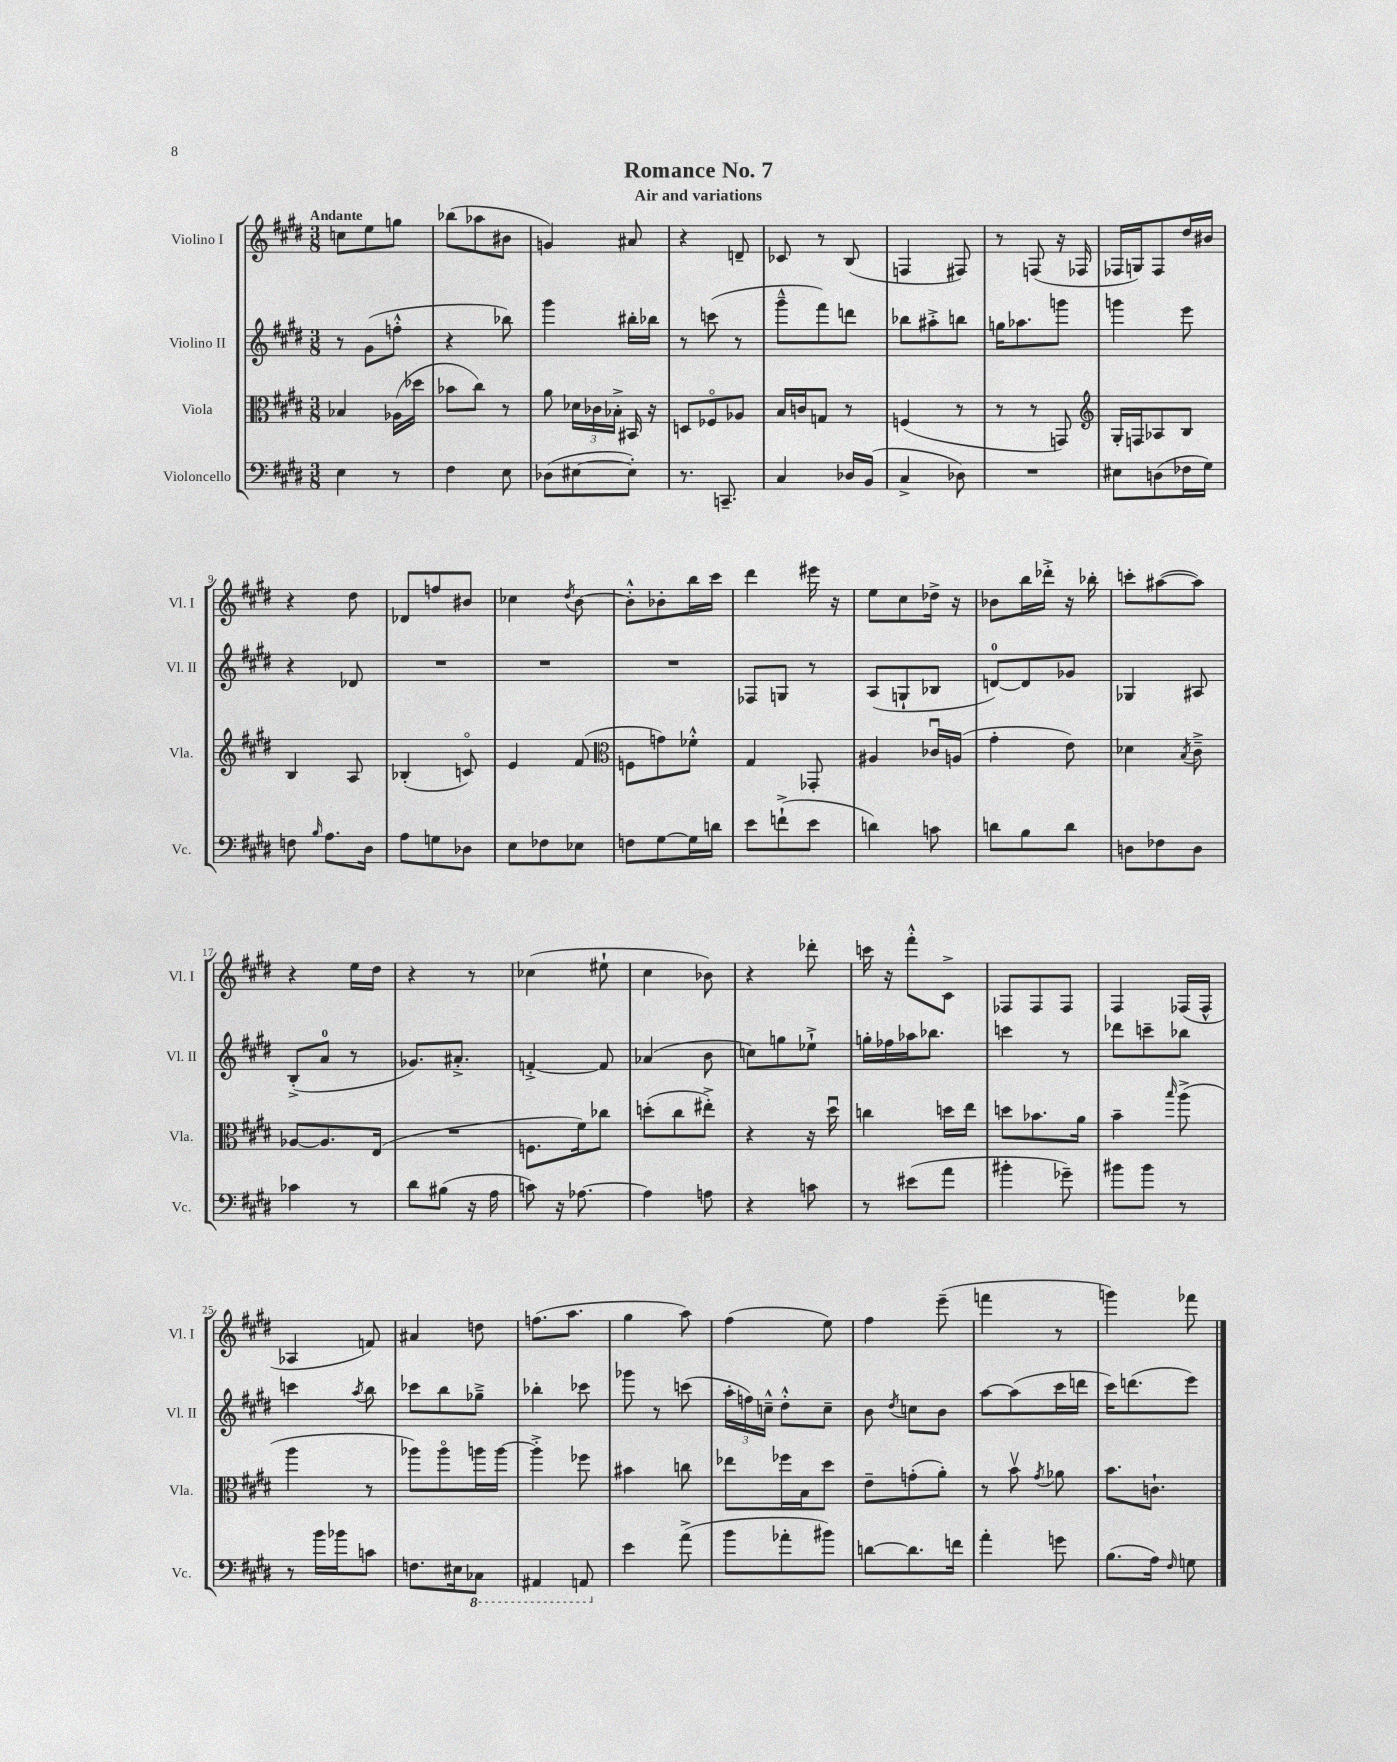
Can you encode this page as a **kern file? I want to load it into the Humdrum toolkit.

**kern	**kern	**kern	**kern
*part4	*part3	*part2	*part1
*staff4	*staff3	*staff2	*staff1
*I"Violoncello	*I"Viola	*I"Violino II	*I"Violino I
*I'Vc.	*I'Vla.	*I'Vl. II	*I'Vl. I
*clefF4	*clefC3	*clefG2	*clefG2
*k[f#c#g#d#]	*k[f#c#g#d#]	*k[f#c#g#d#]	*k[f#c#g#d#]
*M3/8	*M3/8	*M3/8	*M3/8
=1	=1	=1	=1
!	!	!	!LO:TX:a:B:t=Andante
4E\	4B-X/	8r	8ccn\L
.	.	(8g#\L	8ee\
8r	(16A-X\LL	8ffn'^^\J	8ggn\J
.	16dd-X\JJ	.	.
=2	=2	=2	=2
4F#\	8b-X\L	4r	(8bb-X\L
.	8cc#\J)	.	8aa-X\
8E\	8r	8bb-X\)	8b#X\J
=3	=3	=3	=3
(8D-X\L	8a\	4ggg#\	4gn/)
[8E#X\	24d-X\LL	.	.
.	24c-X\	.	.
.	24B-X'^\JJ	.	.
8E#'\J])	16BB#X/	16bb#X'\LL	8a#X/
.	16r	16bb-X\JJ	.
=4	=4	=4	=4
8.r	8Dn/L	8r	4r
.	8F-X/	(8cccn\	.
8.CCn~/	.	.	.
.	8A-X/J	8r	8dn~/
=5	=5	=5	=5
4C#/	16B/LL	8ggg#~^^\L	8c-X/
.	16cn/J	.	.
.	8Gn/J	8fff#\)	8r
16D-X/LL	8r	8dddn\J	(8B/
(16BB/JJ	.	.	.
=6	=6	=6	=6
4C#^/	(4Fn/	8bb-X\L	4Fn/
.	.	8aa#X'^\	.
8D-X\)	8r	8bbn\J	8F#X/)
=7	=7	=7	=7
4.r	8r	16ggn\KL	8r
.	.	8.aa-X\	.
.	8r	.	(8Fn/
.	8GGn/)	8gggn\J	16r
.	.	.	16F-X/
=8	=8	=8	=8
*	*clefG2	*	*
8E#X\L	16G#'/LL	4gggn\	16F-X/LL
.	16Fn/J	.	16Gn/J)
(8Dn\	8A-X/	.	8F-/
16F-X\L	8B/J	8eee\	16dd#/L
16G#\JJ)	.	.	16b#X/JJ
!!LO:LB:g=z
=9	=9	=9	=9
8Fn\	4B/	4r	4r
16qqB/	.	.	.
8.A\L	.	.	.
.	8A/	8d-X/	8dd#\
16D#\Jk	.	.	.
=10	=10	=10	=10
8A\L	(4B-X'/	4.r	8d-X/L
8Gn\	.	.	8ffn/
8D-X\J	8cn/)	.	8b#X/J
=11	=11	=11	=11
8E\L	4e/	4.r	4cc-X\
8F-X\	.	.	.
.	.	.	8qdd#/
8E-X\J	(8f#/	.	[8b\
=12	=12	=12	=12
*	*clefC3	*	*
8Fn\L	8Fn\L	4.r	8b'^^\L]
[8G#\	8gn\)	.	8b-X'\
16G#\L]	8f-X'^^\J	.	16bb\L
16dn\JJ	.	.	16ccc#\JJ
=13	=13	=13	=13
8e\L	4G#/	8F-X/L	4ddd#\
(8fn`^\	.	8Gn/J	.
8e\J	8GG-X'/	8r	16eee#X\
.	.	.	16r
=14	=14	=14	=14
4dn\)	4A#X/	(8A/L	8ee\L
.	.	8Gn`/	8cc#\
8cn\	16c-Xu/LL	8B-X/J	16dd-X^\Jk
.	(16An/JJ	.	16r
=15	=15	=15	=15
8dn\L	4g#'\	[8dn/L)	8b-X\L
8B\	.	8d/]	16bb\L
.	.	.	16ddd-X'^\JJ
8d\J	8e\)	8g-X/J	16r
.	.	.	16bb-X'\
=16	=16	=16	=16
8Dn\L	4d-X\	4G-X/	8cccn'\L
8F-X\	.	.	([8aa#X\
.	8qB/	.	.
8D\J	8c#~^\	8A#X/	8aa#\J])
!!LO:LB:g=z
=17	=17	=17	=17
4c-X\	[8A-X/L	(8B'^/L	4r
.	8.A-/]	8a/J	.
8r	.	8r	16ee\LL
.	(16E/Jk	.	16dd#\JJ
=18	=18	=18	=18
8d#\L	4.r	8.g-X/L)	4r
(8B#X\J	.	.	.
.	.	8.a#X'^/J	.
16r	.	.	8r
16A\	.	.	.
=19	=19	=19	=19
8cn\)	8.Fn\L	[4fn'^/	(4cc-X\
16r	.	.	.
[8.A-X\	16f#\k)	.	.
.	8cc-X\J	8f/]	8ee#X`\
=20	=20	=20	=20
4A-\]	(8ddn'\L	(4a-X/	4cc#\
.	8cc#\	.	.
8An\	8ee#X'^\J)	8b\	8b-X\)
=21	=21	=21	=21
4r	4r	8ccn\L)	4r
.	.	8ggn\	.
8cn\	16r	8ee-X`^\J	8ddd-X'\
.	16dd#u\	.	.
=22	=22	=22	=22
8r	4ccn\	16ggn'\LL	16cccn\
.	.	16ff-X\	16r
(8e#X\L	.	16aa-X\J	8fff#'^^\L
.	.	8.bb-X\J	.
8a\J	16ddn\LL	.	8c#^\J
.	16ee\JJ	.	.
=23	=23	=23	=23
4b#X'\	8ddn\L	4cccn\	8F-X/L
.	8.b-X\	.	8F-/
8g-X~\)	.	8r	8F-/J
.	16a\Jk	.	.
=24	=24	=24	=24
8b#X\L	4b~\	8ddd-X\L	4F#/
8b#\J	.	8cccn~\	.
.	16qqbb/	.	.
8r	(8aa^\	8bb-X\J	(16F-X/LL
.	.	.	16F-^^/JJ
!!LO:LB:g=z
=25	=25	=25	=25
8r	4aa\	4cccn\	4A-X/
16b\LL	.	.	.
16b-X\J	.	.	.
.	.	8qaa/	.
8cn\J	8r	8bb\	8fn/)
=26	=26	=26	=26
8.Fn\L	8aa-X\L)	8ccc-X\L	4a#X/
.	8aa-\	8bb\	.
16E#X\k	.	.	.
*8ba	*	*	*
8CC-X\J	16aan\L	8gg-X~^\J	8ddn\
.	[16aa\JJ	.	.
=27	=27	=27	=27
4AAA#X/	4aa'^\]	4bb-X'\	(8.ffn\L
.	.	.	8.aa\J
8AAAn/	8ff-X\	8ccc-X\	.
=28	=28	=28	=28
*X8ba	*	*	*
4e\	4b#X\	8ggg-X\	4gg#\
.	.	8r	.
(8a^\	8ccn\	(8cccn\	8aa\)
=29	=29	=29	=29
8b\L	8ee-X\L	24aa'\LL	(4ff#\
.	.	24ffn\)	.
.	.	24ccn~^^\JJ	.
8a-X'\	16ff-X\L	8dd#'^^\L	.
.	16B\J	.	.
8b#X\J)	8dd#\J	8cc~\J	8ee\)
=30	=30	=30	=30
[8dn\L	8e~\L	8b\	4ff#\
.	.	8qdd#/	.
8.d\]	(8gn'\	8ccn\L	.
.	8a'\J)	8b\J	(8eee~\
16fn\Jk	.	.	.
=31	=31	=31	=31
4a'\	8r	[8aa\L	4fffn\
.	8bv\	(8aa\]	.
.	8qg#/	.	.
8gn\	8a-X\	16ccc#\L	8r
.	.	16dddn\JJ	.
=32	=32	=32	=32
(8.B\L	8.b\L	16ccc#\KL)	4gggn\)
.	.	(8.dddn\	.
16A\Jk)	8.cn`\J	.	.
16qqF#/	.	.	.
8Gn\	.	8eee\J)	8fff-X\
==	==	==	==
*-	*-	*-	*-
